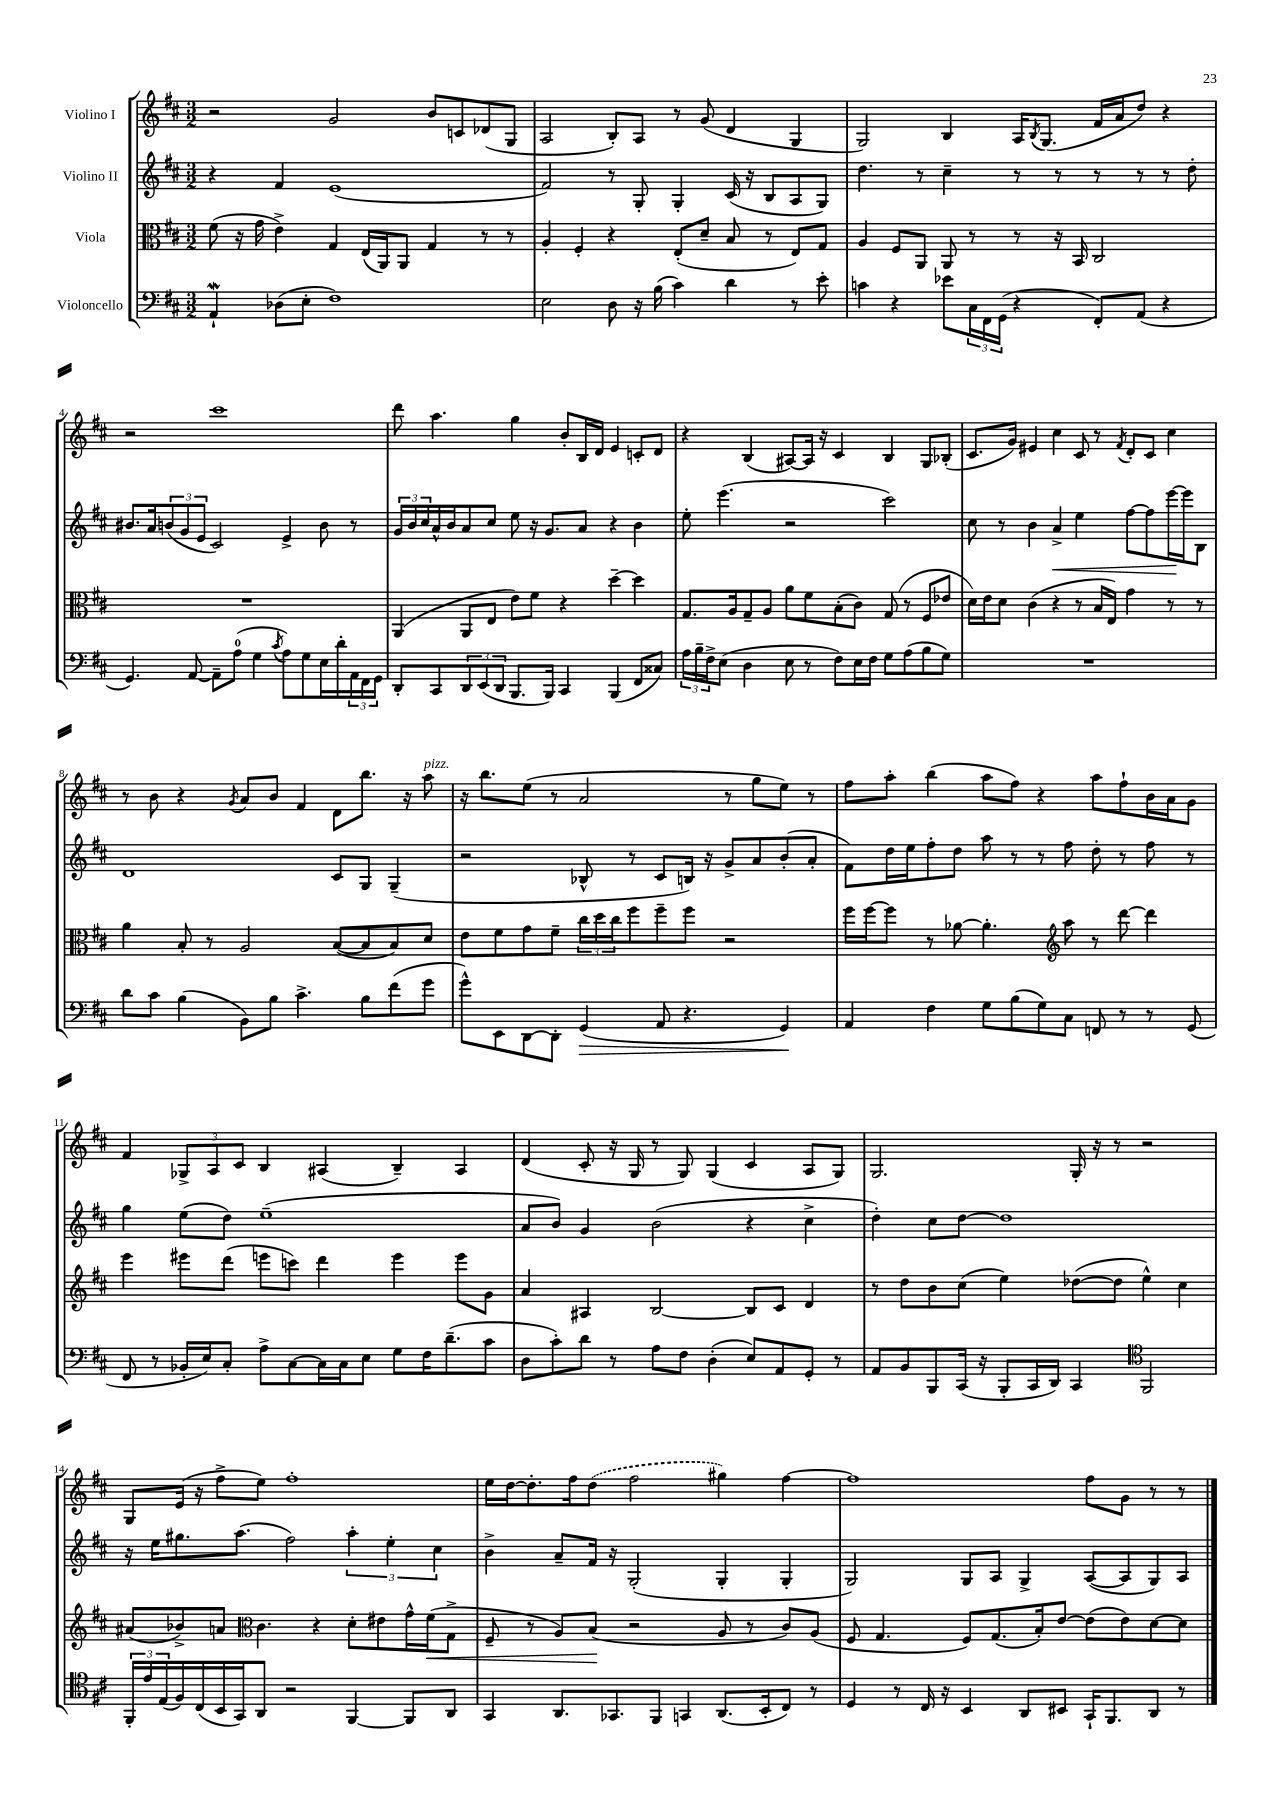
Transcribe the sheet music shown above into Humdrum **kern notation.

**kern	**kern	**kern	**kern
*staff4	*staff3	*staff2	*staff1
*clefF4	*clefC3	*clefG2	*clefG2
*k[f#c#]	*k[f#c#]	*k[f#c#]	*k[f#c#]
*M3/2	*M3/2	*M3/2	*M3/2
4AA`	(8f#	4r	2r
.	16r	.	.
.	16g	.	.
(8D-	4e^)	4f#	.
8E'	.	.	.
1F#)	4G	(1e	2g
.	(16E	.	.
.	16AA)	.	.
.	8AA	.	.
.	4G	.	8b
.	.	.	8c
.	8r	.	(8d-
.	8r	.	8G
=	=	=	=
2E	4A'	2f#)	2A
.	4F#'	.	.
8D	4r	8r	8B')
16r	.	8G'	8A
(16B	.	.	.
4c#)	(8E'	4G'	8r
.	8d~	.	(8g
4d	8B	(16c#	4d
.	.	16r	.
.	8r	8B	.
8r	8E)	8A	4G
8e'	8G	8G)	.
=	=	=	=
4c	4A	4.dd	2G)
4r	8F#	.	.
.	8AA	8r	.
8e-	8AA	4cc#~	4B
24C#	8r	.	.
24FF#	.	.	.
(24GG	.	.	.
4r	8r	8r	16A
.	.	.	8qB
.	.	.	(8.G
.	16r	8r	.
.	16BB	.	.
8FF#')	2C#	8r	16f#
.	.	.	16a
(8AA	.	8r	8dd)
4r	.	8r	4r
.	.	8dd'	.
=	=	=	=
4.GG)	1.r	8.b#	2r
.	.	16a	.
.	.	(12b	.
.	.	12g	.
[8AA	.	.	.
.	.	12e	.
8AA~]	.	2c#)	1ccc#
(8A	.	.	.
4G	.	.	.
8qc#	.	.	.
8A)	.	4e^	.
8G	.	.	.
16E	.	8b	.
16d'	.	.	.
24AA	.	8r	.
24FF#	.	.	.
24GG	.	.	.
=	=	=	=
8DD'	(4AA	24g	8ddd
.	.	24b	.
.	.	24cc#	.
8CC#	.	16a^^	4.aa
.	.	16b	.
12DD	8AA	8a	.
(12EE	.	.	.
.	8E	8cc#	.
12DD	.	.	.
8.BBB	8e)	8ee	4gg
.	8f#	16r	.
16BBB)	.	8.g	.
4CC#	4r	.	8b'
.	.	8a	16B
.	.	.	16d
(4BBB	[4dd~	4r	4e
8FF#	4dd]	4b	8c'
8C##)	.	.	8d
=	=	=	=
24A	8.G	8ee'	4r
24B~	.	.	.
24F#^	.	.	.
(8E	.	(4.eee	.
.	16A	.	.
4D	8G~	.	(4B
.	8A	.	.
8E	8a	2r	[8A#)
8r	8f#	.	16A#]
.	.	.	16r
8F#)	(8B'	.	4c#
16E	8c#)	.	.
16F#	.	.	.
8G	(8G	2ccc#)	4B
(8A	8r	.	.
8B	8F#	.	8G
8G)	8e-	.	(8B-'
=	=	=	=
1.r	16d)	8cc#	8.c#
.	16e	.	.
.	8d	8r	.
.	.	.	16g)
.	(4c#	4b	4e#
.	4r	4a^	4cc#
.	8r	4ee	8c#
.	16B	.	8r
.	16E)	.	.
.	.	.	8qf#
.	4g	[8ff#	8d'
.	.	8ff#]	8c#
.	8r	[16eee	4cc#
.	.	16eee]	.
.	8r	8B	.
=	=	=	=
8d	4a	1d	8r
8c#	.	.	8b
(4B	8B'	.	4r
.	8r	.	.
.	.	.	8qg
8BB)	2A	.	8a
8B	.	.	8b
4.c#^	.	.	4f#
.	([8B	8c#	8d
8B	8B]	8G	8.bb
(8f#	8B)	(4G~	.
.	.	.	16r
8g	8d	.	8aa
=	=	=	=
8g^^)	8e	2r	16r
.	.	.	8.bb
8EE	8f#	.	.
[8DD	8g	.	(8ee
8DD']	8f#~	.	8r
(4GG	24cc#	8B-^^	2a
.	24dd	.	.
.	24cc#	.	.
.	8ff#	8r	.
8AA	8ff#~	8c#	.
4.r	8ff#	16B)	.
.	.	16r	.
.	2r	8g^	8r
.	.	8a	8gg
4GG)	.	(8b'	8ee)
.	.	8a'	8r
=	=	=	=
4AA	16ff#	8f#)	8ff#
.	[16ff#	.	.
.	8ff#]	16dd	8aa'
.	.	16ee	.
4F#	8r	8ff#'	(4bb
.	[8a-	8dd	.
8G	4.a-']	8aa	8aa
(8B	.	8r	8ff#)
8G)	.	8r	4r
*	*clefG2	*	*
8C#	8aa	8ff#	.
8FF	8r	8dd'	8aa
8r	[8ddd	8r	8ff#`
8r	4ddd]	8ff#	16b
.	.	.	16a
(8GG	.	8r	8g
=	=	=	=
8FF#	4eee	4gg	4f#
8r	.	.	.
16BB-'	8eee#	(8ee	12G-^
16E)	.	.	.
.	.	.	12A
8C#'	(8ddd	8dd)	.
.	.	.	12c#
8A^	8eee	(1ee~	4B
[8C#	8ccc)	.	.
16C#]	4ddd	.	(4A#
16C#	.	.	.
8E	.	.	.
8G	4eee	.	4B~)
16F#	.	.	.
(8.d~	.	.	.
.	8eee	.	4A#
8c#	8g	.	.
=	=	=	=
8D	4a	8a	(4d
8c#')	.	8b)	.
8d	4A#	4g	8c#'
8r	.	.	16r
.	.	.	16G
8A	[2B	(2b	8r
8F#	.	.	8G)
(4D'	.	.	(4G
8E)	8B]	4r	4c#
8AA	8c#	.	.
8GG'	4d	4cc#^	8A
8r	.	.	8G)
=	=	=	=
8AA	8r	4dd')	2.G
8BB	8dd	.	.
8BBB	8b	8cc#	.
(16CC#	(8cc#	[8dd	.
16r	.	.	.
8BBB'	4ee)	1dd]	.
16CC#	.	.	.
16DD)	.	.	.
4CC#	([8dd-	.	16G'
.	.	.	16r
.	8dd-]	.	8r
*clefC4	*	*	*
2FF#	4ee^^)	.	2r
.	4cc#	.	.
=	=	=	=
24FF#'	(8a#	16r	8G
24e	.	.	.
.	.	16ee	.
(24E	.	.	.
16F#)	8b-^)	8.gg#	(16e
(16C#	.	.	16r
16BB	8a	.	8ff#^
16GG)	.	(8.aa	.
*	*clefC3	*	*
8AA	4.c#	.	8ee)
2r	.	2ff#)	1ff#'
.	4r	.	.
[4FF#	8d'	6aa'	.
.	8e#	.	.
.	.	6ee'	.
8FF#]	16g^^	.	.
.	(16f#	.	.
.	.	6cc#	.
8AA	8G^	.	.
=	=	=	=
4GG	8F#~	4b^	16ee
.	.	.	[16dd
.	8r	.	8.dd']
8.AA	8A)	8a~	.
.	.	.	16ff#
.	(8B	16f#	(8dd
8.GG-	.	16r	.
.	2r	(2G'	2ff#
8FF#	.	.	.
4GG	.	.	.
(8.AA	8A	4G'	4gg#)
.	8r	.	.
16BB'	.	.	.
8C#)	8c#)	4G'	[4ff#
8r	(8A	.	.
=	=	=	=
4D	8F#	2G)	1ff#]
.	4.G	.	.
8r	.	.	.
16C#	.	.	.
16r	.	.	.
4BB	8F#)	8G	.
.	(8.G	8A	.
8AA	.	4G^	.
.	16B')	.	.
8BB#	[8e	.	.
16GG`	(8e]	([8A	8ff#
8.FF#	.	.	.
.	8e)	8A]	8g
8AA	[8d	8G)	8r
8r	8d]	8A	8r
==	==	==	==
*-	*-	*-	*-
